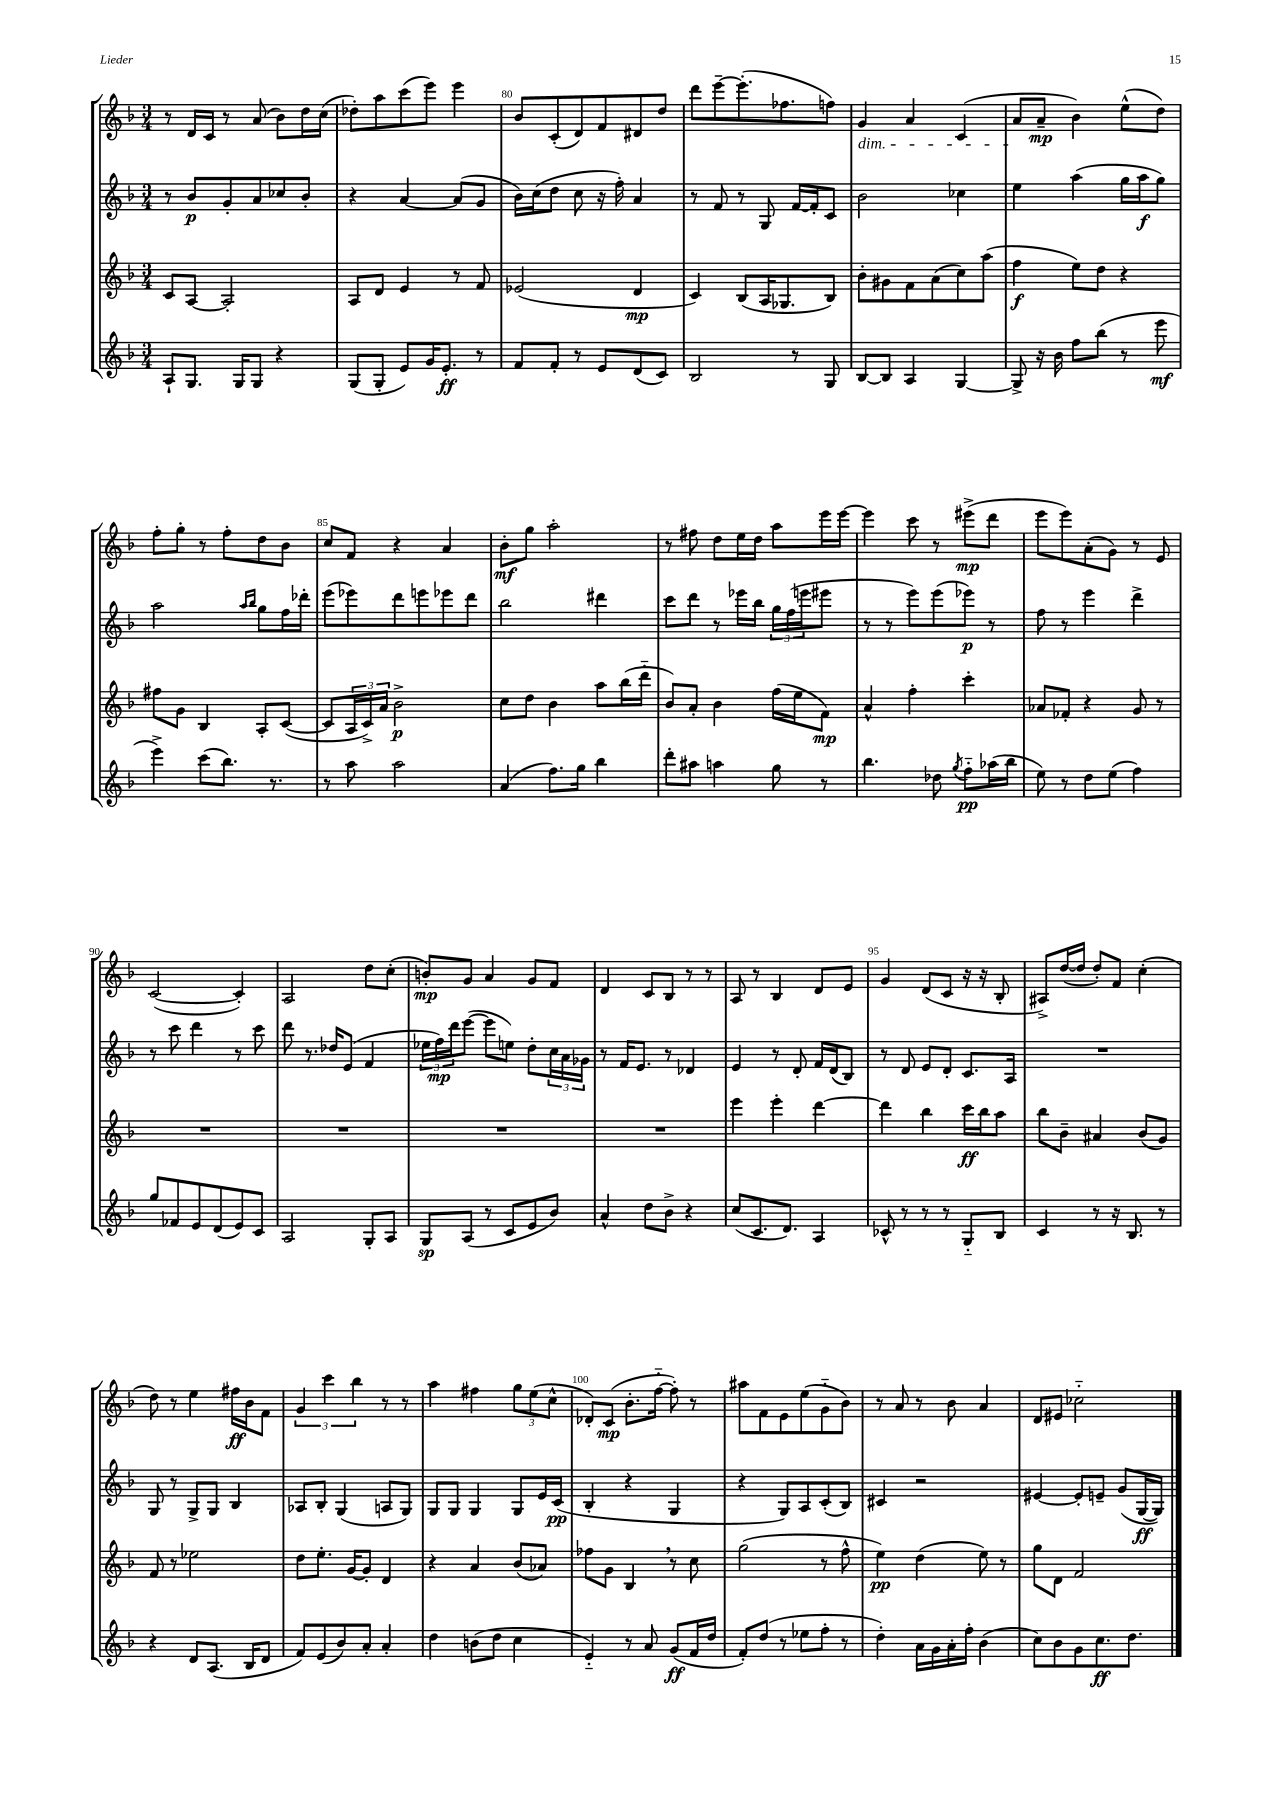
<<
\new StaffGroup <<
\new Staff = "s0" {
    \clef treble \key f \major \numericTimeSignature \time 3/4
    r8 d'16 c'16 r8 a'8( bes'8) d''16 c''16( |
    des''8-.) a''8 c'''8( e'''8) e'''4 |
    bes'8 c'8-.( d'8) f'8 dis'8 d''8 |
    d'''8 e'''8~-- e'''8.-.( fes''8. f''8) |
    g'4\dim a'4 c'4( |
    a'8\! a'8--\mp bes'4) e''8-^( d''8) |
    f''8-. g''8-. r8 f''8-. d''8 bes'8 |
    c''8 f'8 r4 a'4 |
    bes'8-.\mf g''8 a''2-. |
    r8 fis''8 d''8 e''16 d''16 a''8 e'''16 e'''16~ |
    e'''4 c'''8 r8 eis'''8->\mp( d'''8 |
    e'''8 e'''8) a'8-.( g'8) r8 e'8 |
    c'2~( c'4-.) |
    a2 d''8 c''8-.( |
    b'8-.\mp) g'8 a'4 g'8 f'8 |
    d'4 c'8 bes8 r8 r8 |
    a8 r8 bes4 d'8 e'8 |
    g'4 d'8( c'8 r16 r16 bes8-. |
    ais8->) d''16~( d''16 d''8-.) f'8 c''4-.( |
    d''8) r8 e''4 fis''16\ff bes'16 f'8 |
    \tuplet 3/2 { g'4 c'''4 bes''4 } r8 r8 |
    a''4 fis''4 \tuplet 3/2 { g''8 e''8( c''8-^ } |
    des'8-.) c'8\mp( bes'8.-. f''16~-_ f''8-.) r8 |
    ais''8 f'8 e'8 e''8( g'8-_ bes'8) |
    r8 a'8 r8 bes'8 a'4 |
    d'8 eis'8 ces''2-_ \bar "|." |
}
\new Staff = "s1" {
    \clef treble \key f \major \numericTimeSignature \time 3/4
    r8 bes'8\p g'8-. a'8 ces''8 bes'8-. |
    r4 a'4~ a'8( g'8 |
    bes'16) c''16( d''8 c''8 r16 f''16-.) a'4 |
    r8 f'8 r8 g8 f'16~ f'16-. c'8 |
    bes'2 ces''4 |
    e''4 a''4( g''16 a''16\f g''8) |
    a''2 \grace { a''16 bes''16 } g''8 f''16 des'''16-. |
    e'''8( ees'''8) d'''8 e'''8 ees'''8 d'''8 |
    bes''2 dis'''4 |
    c'''8 d'''8 r8 ees'''16 bes''16 \tuplet 3/2 { g''16 f''16( e'''16 } eis'''8 |
    r8 r8 e'''8) e'''8( ees'''8\p) r8 |
    f''8 r8 e'''4 d'''4-> |
    r8 c'''8 d'''4 r8 c'''8 |
    d'''8 r8. des''16 e'8( f'4 |
    \tuplet 3/2 { ees''16 f''16\mp) d'''16 } e'''8~( e'''8 e''8) d''8-. \tuplet 3/2 { c''16 a'16 ges'16 } |
    r8 f'16 e'8. r8 des'4 |
    e'4 r8 d'8-. f'16 d'16( bes8) |
    r8 d'8 e'8 d'8-. c'8. a16 |
    R2. |
    g8 r8 g8-> g8 bes4 |
    aes8 bes8-. g4( a8 g8) |
    g8 g8 g4 g8 e'16 c'16\pp( |
    bes4-. r4 g4 |
    r4 g8) a8 c'8-.( bes8) |
    cis'4 r2 |
    eis'4~ eis'8-. e'8-- g'8( g16~\ff g16) \bar "|." |
}
\new Staff = "s2" {
    \clef treble \key f \major \numericTimeSignature \time 3/4
    c'8 a8~ a2-. |
    a8 d'8 e'4 r8 f'8 |
    ees'2( d'4\mp |
    c'4) bes8( a16 ges8. bes8) |
    bes'8-. gis'8 f'8 a'8( c''8) a''8( |
    f''4\f e''8) d''8 r4 |
    fis''8 g'8 bes4 a8-. c'8~( |
    c'8 \tuplet 3/2 { a16 c'16->) a'16 } bes'2->\p |
    c''8 d''8 bes'4 a''8 bes''16( d'''16-_ |
    bes'8) a'8-. bes'4 f''16( e''16 f'8\mp) |
    a'4-^ f''4-. c'''4-. |
    aes'8 fes'8-. r4 g'8 r8 |
    R2. |
    R2. |
    R2. |
    R2. |
    e'''4 e'''4-. d'''4~ |
    d'''4 bes''4 c'''16\ff bes''16 a''8 |
    bes''8 bes'8-- ais'4 bes'8( g'8) |
    f'8 r8 ees''2 |
    d''8 e''8.-. g'16~ g'8-. d'4 |
    r4 a'4 bes'8( aes'8) |
    fes''8 g'8 bes4 \breathe r8 c''8 |
    g''2( r8 f''8-^ |
    e''4\pp) d''4( e''8) r8 |
    g''8 d'8 f'2 \bar "|." |
}
\new Staff = "s3" {
    \clef treble \key f \major \numericTimeSignature \time 3/4
    a8-! g8. g16 g8 r4 |
    g8( g8-. e'8) g'16 e'8.-.\ff r8 |
    f'8 f'8-. r8 e'8 d'8( c'8) |
    bes2 r8 g8 |
    bes8~ bes8 a4 g4~ |
    g8-> r16 bes'16 f''8 bes''8( r8 e'''8\mf |
    e'''4->) c'''8( bes''8.) r8. |
    r8 a''8 a''2 |
    a'4( f''8.) g''16 bes''4 |
    d'''8-. ais''8 a''4 g''8 r8 |
    bes''4. des''8 \acciaccatura { g''8 } f''8-_\pp aes''16( bes''16 |
    e''8) r8 d''8 e''8( f''4) |
    g''8 fes'8 e'8 d'8( e'8) c'8 |
    a2 g8-. a8 |
    g8\sp a8( r8 c'8 e'8 bes'8) |
    a'4-^ d''8 bes'8-> r4 |
    c''8( c'8. d'8.) a4 |
    ces'8-^ r8 r8 r8 g8-_ bes8 |
    c'4 r8 r16 bes8. r8 |
    r4 d'8 a8.( bes16 d'8 |
    f'8) e'8( bes'8) a'8-. a'4-. |
    d''4 b'8( d''8 c''4 |
    e'4-_) r8 a'8 g'8\ff( f'16 d''16 |
    f'8-.) d''8( r8 ees''8 f''8-. r8 |
    d''4-.) a'16 g'16 a'16-. f''16-. bes'4( |
    c''8) bes'8 g'8 c''8.\ff d''8. \bar "|." |
}
>>
>>
\layout { \context { \Score currentBarNumber = #78 \override BarNumber.break-visibility = ##(#f #t #t) barNumberVisibility = #(every-nth-bar-number-visible 5) } }
